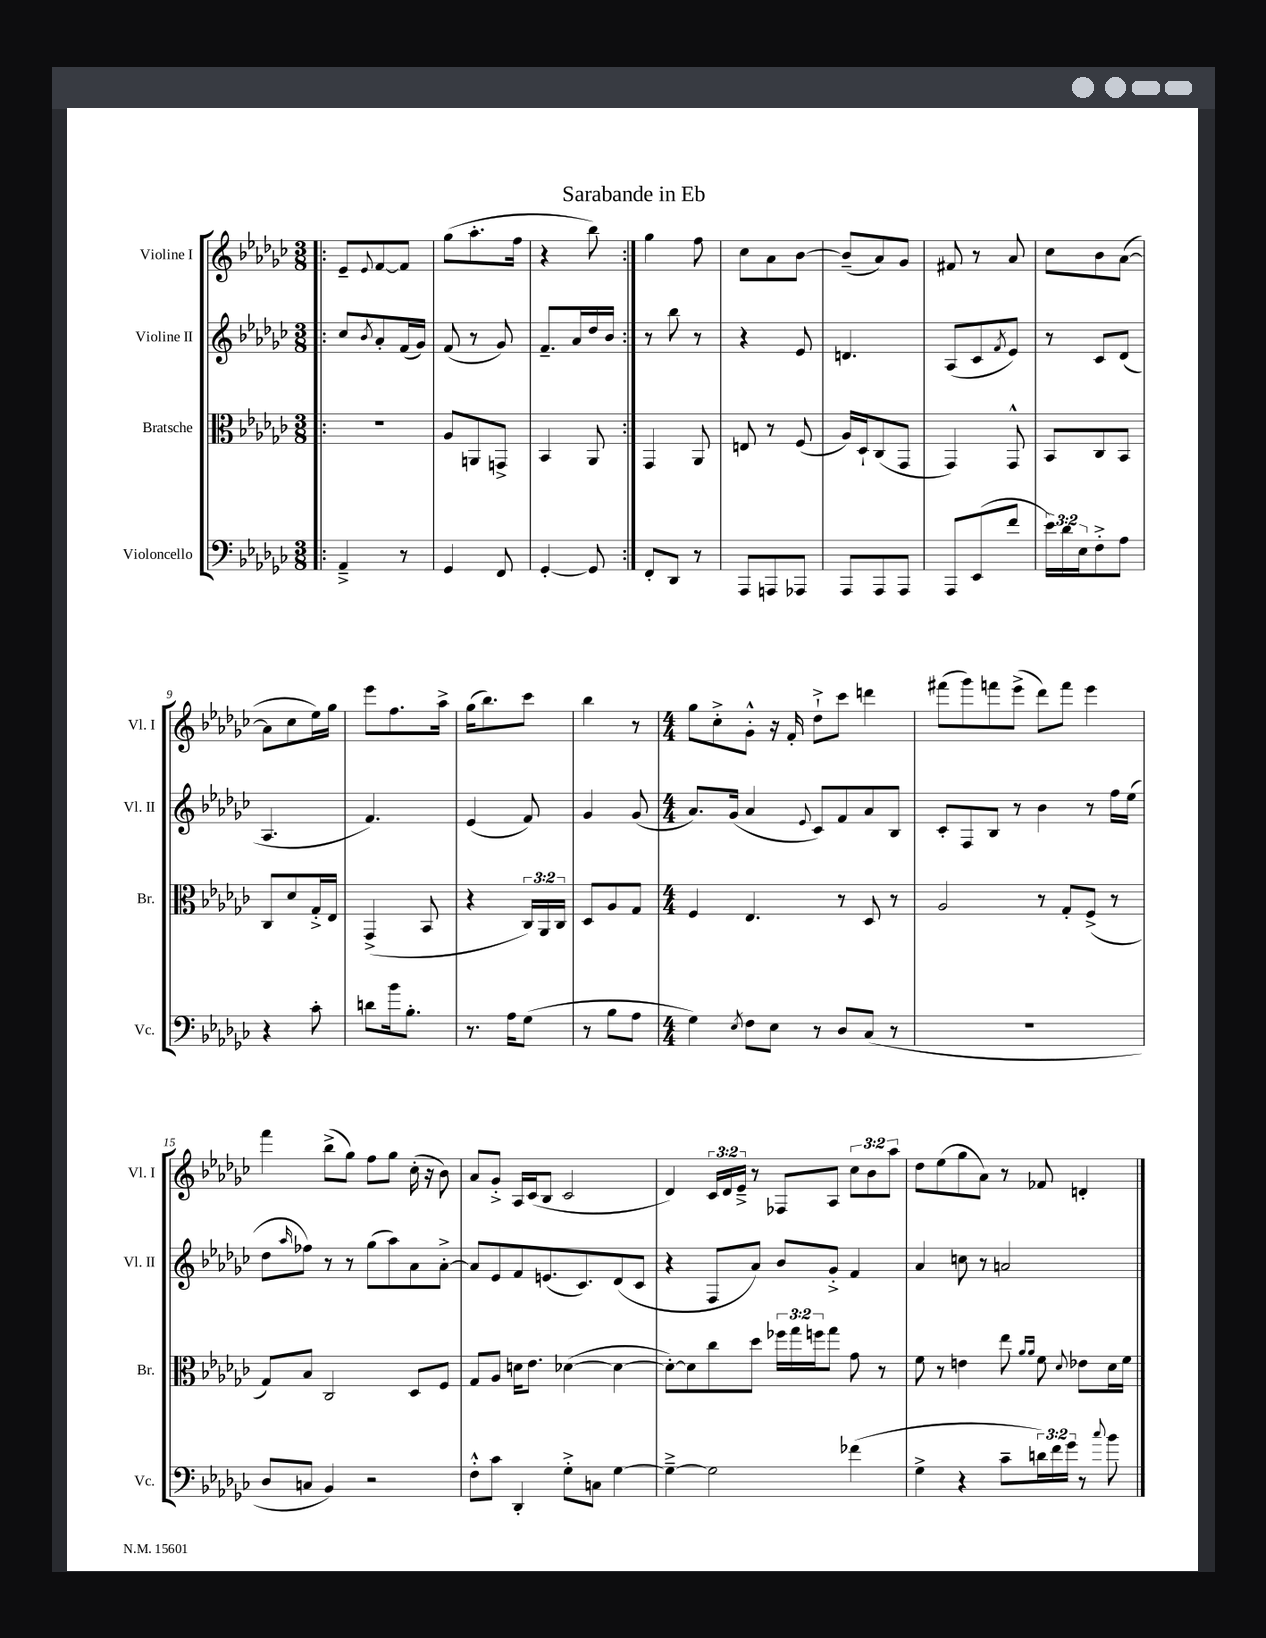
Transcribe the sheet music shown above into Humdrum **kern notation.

**kern	**kern	**kern	**kern
*staff4	*staff3	*staff2	*staff1
*clefF4	*clefC3	*clefG2	*clefG2
*k[b-e-a-d-g-c-]	*k[b-e-a-d-g-c-]	*k[b-e-a-d-g-c-]	*k[b-e-a-d-g-c-]
*M3/8	*M3/8	*M3/8	*M3/8
=!|:	=!|:	=!|:	=!|:
4AA-~^	4.r	8cc-	8e-~
.	.	8qb-	8qqe-
.	.	8a-'	[8f
8r	.	(16f	8f]
.	.	16g-)	.
=	=	=	=
4GG-	8A-	(8f	(8gg-
.	8AA	8r	8.aa-'
8FF	8GG^	8g-)	.
.	.	.	16ff
=	=	=	=
[4GG-'	4BB-	8.f~	4r
.	.	16a-	.
8GG-]	8AA-	16dd-	8bb-)
.	.	16b-	.
=:|!	=:|!	=:|!	=:|!
8FF'	4GG-	8r	4gg-
8DD-	.	8bb-	.
8r	8AA-	8r	8ff
=	=	=	=
8AAA-	8E	4r	8cc-
8AAA	8r	.	8a-
8AAA-	(8F	8e-	[8b-
=	=	=	=
8AAA-	16A-)	4.d	(8b-~]
.	16D-`	.	.
8AAA-	(8C-	.	8a-)
8AAA-	8GG-	.	8g-
=	=	=	=
8AAA-	4GG-)	(8A-	8f#
(8EE-	.	8c-	8r
.	.	8qf	.
8f	8GG-^^	8e-)	8a-
=	=	=	=
24e-)	8BB-	8r	8cc-
24d-	.	.	.
24E-	.	.	.
8F'^	8C-	8c-	8b-
8A-	8BB-	(8d-	([8a-
=	=	=	=
4r	8C-	4.A-	8a-]
.	8d-	.	8cc-
8c-'	16G-'^	.	16ee-)
.	16E-	.	16gg-
=	=	=	=
8d	(4GG-^	4.f)	8eee-
16b-	.	.	8.ff
8.B-'	.	.	.
.	8BB-	.	.
.	.	.	16aa-^
=	=	=	=
8.r	4r	(4e-	(16gg-
.	.	.	8.bb-)
16A-	.	.	.
(8G-	24C-)	8f)	8ccc-
.	24AA-	.	.
.	24C-	.	.
=	=	=	=
8r	8D-	4g-	4bb-
8B-	8A-	.	.
8A-	8G-	(8g-	8r
=	=	=	=
*M4/4	*M4/4	*M4/4	*M4/4
4G-)	4F	8.a-)	8gg-
.	.	.	8cc-'^
.	.	(16g-	.
8qE-	.	.	.
8F	4.E-	4a-	8g-'^^
8E-	.	.	16r
.	.	.	16f'
.	.	8qqe-	.
8r	.	8c-)	8dd-`^
8D-	8r	8f	8ccc-
(8C-	8D-	8a-	4ddd
8r	8r	8B-	.
=	=	=	=
1r	2A-	8c-'	(8fff#
.	.	8F	8ggg-)
.	.	8B-	8fff
.	.	8r	(8eee-^
.	8r	4b-	8ddd-)
.	8G-'	.	8fff
.	(8F^	8r	4eee-
.	8r	16ff	.
.	.	(16ee-	.
=	=	=	=
8D-	8G-)	8dd-	4fff
.	.	16qqaa-	.
8C	8B-	8ff-)	.
4BB-)	2C-	8r	(8bb-^
.	.	8r	8gg-)
2r	.	(8gg-	8ff
.	.	8aa-)	8gg-
.	8D-	8a-	(16cc-'
.	.	.	16r
.	8F	[8a-'^	8b-)
=	=	=	=
8F'^^	8G-	8a-]	8a-
8c-	8A-	8e-	8g-'^
4DD-'	16d	8f	16A-
.	8.e-	.	(16c-
.	.	(8.e	8B-
8G-'^	([4d-	.	2c-
.	.	8.c-)	.
8C	.	.	.
[4G-	4d-_	(8d-	.
.	.	8c-	.
=	=	=	=
4G-~^_	8d-'_)	4r	4d-)
.	8d-]	.	.
2G-]	8cc-	8F	24c-
.	.	.	24d-
.	.	.	24e-~^
.	8dd-	8a-)	8r
.	24ff-	8b-	8F-
.	24gg-	.	.
.	24ff	.	.
.	8gg-	8g-'^	8A-
(4f-	8g-	4f	12cc-
.	.	.	12b-
.	8r	.	.
.	.	.	12aa-
=	=	=	=
4G-^	8f	4a-	8dd-
.	8r	.	(8ee-
4r	4e	8cc	8gg-
.	.	8r	8a-)
8c-~	8ee-	2a	8r
.	16qqa-	.	.
.	16qqa-	.	.
24d)	8f	.	8f-
24f	.	.	.
24g-	.	.	.
.	8qqd-	.	.
8r	8e-	.	4d'
8qqcc-	.	.	.
8b-	16d-	.	.
.	16f	.	.
==	==	==	==
*-	*-	*-	*-
